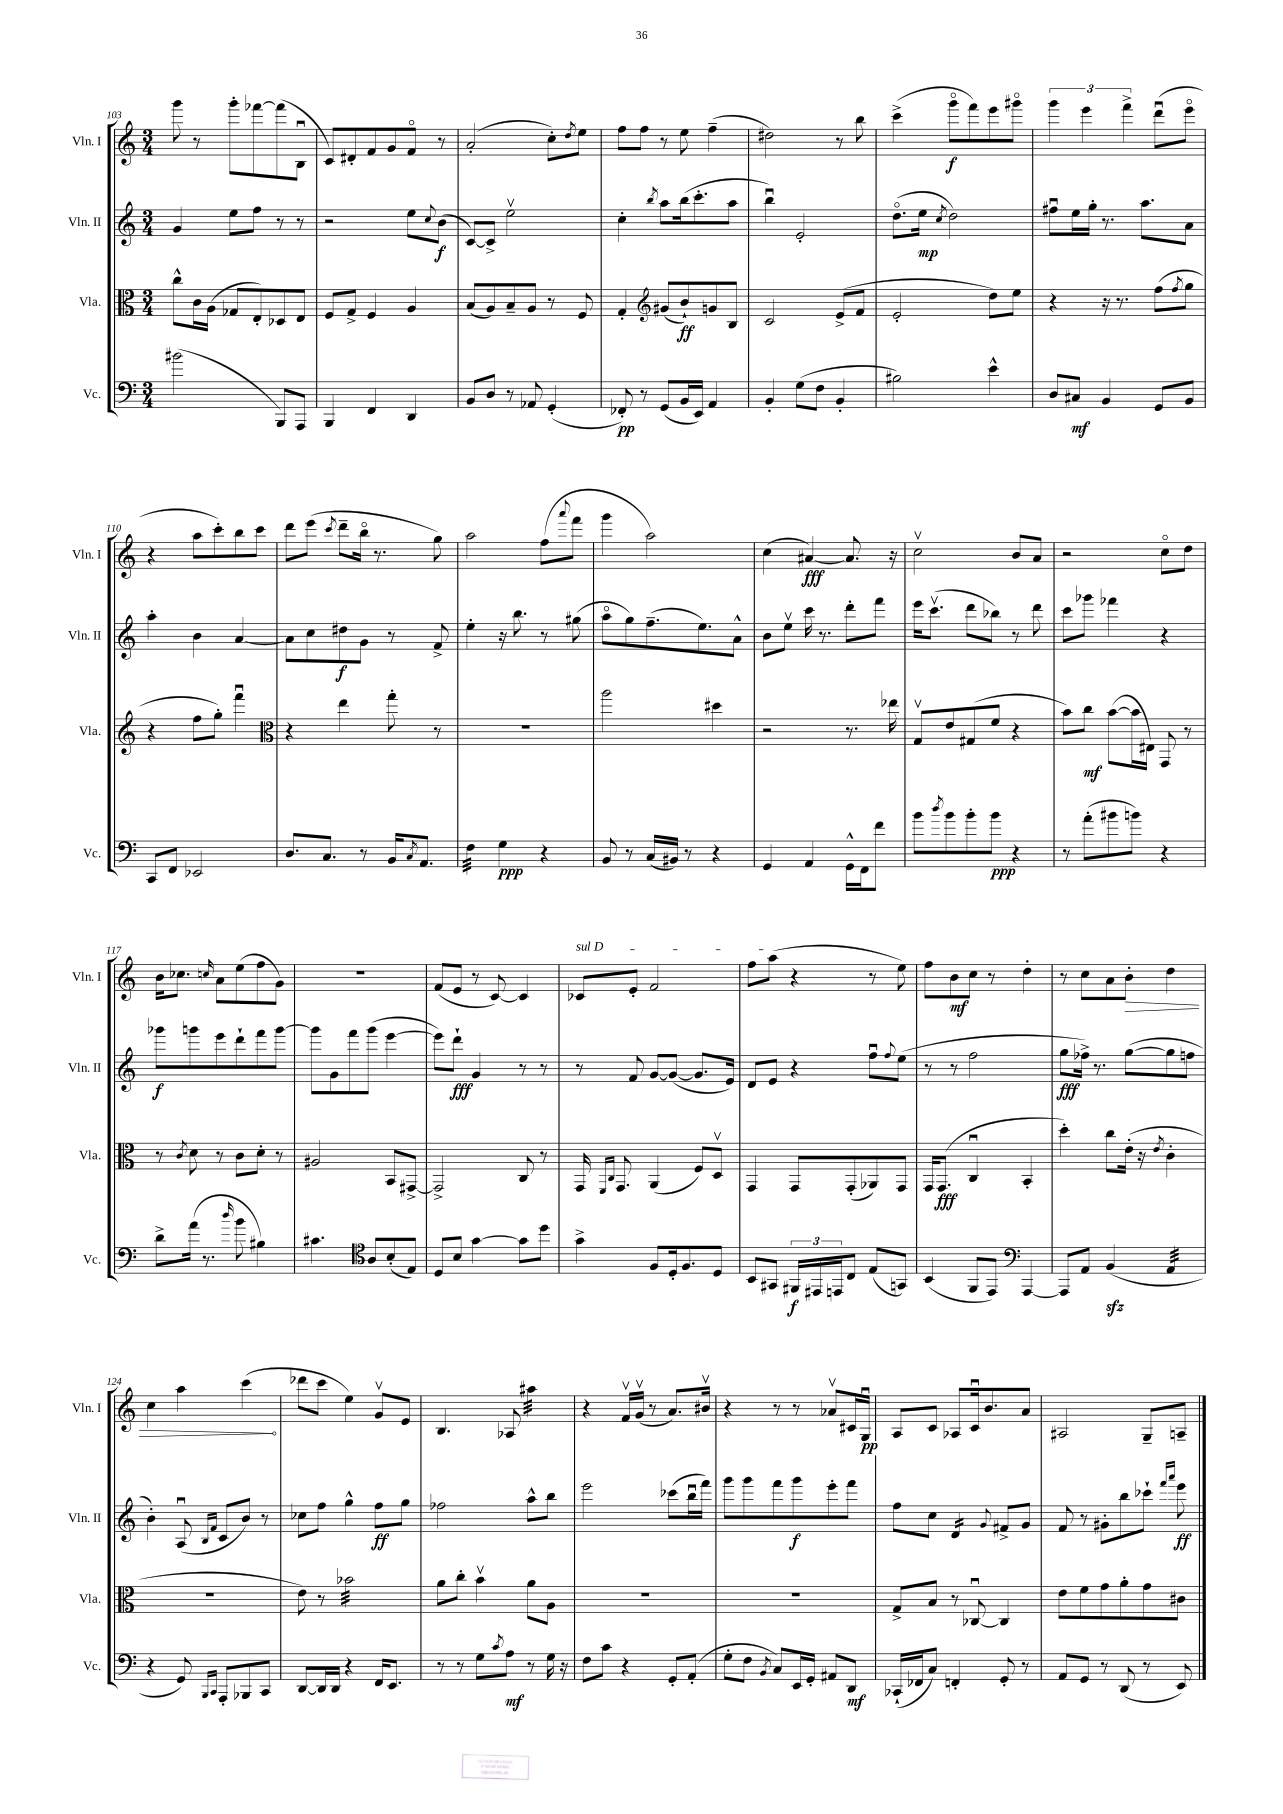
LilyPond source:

<<
\new StaffGroup <<
\new Staff = "s0" \with { instrumentName = "Vln. I" shortInstrumentName = "Vln. I" } {
    \clef treble \key c \major \numericTimeSignature \time 3/4
    g'''8 r8 g'''8-. fes'''8~ fes'''8( b8\downbow |
    c'8) dis'8-. f'8 g'8 f'8\flageolet r8 |
    a'2-.( c''8-.) \acciaccatura { d''8 } e''8 |
    f''8 f''8 r8 e''8 f''4--( |
    dis''2) r8 b''8 |
    c'''4->( g'''8\flageolet\f f'''8) e'''8 gis'''8\flageolet |
    \tuplet 3/2 { g'''4 e'''4 f'''4-> } d'''8\downbow( e'''8\flageolet |
    r4 a''8 c'''8-.) b''8 c'''8 |
    d'''8 e'''8( \acciaccatura { c'''8 } d'''8-- b''16\flageolet r8. g''8) |
    a''2 f''8( \appoggiatura { a'''8 } f'''8 |
    g'''4 a''2) |
    c''4( ais'4~\fff) ais'8. r16 |
    c''2\upbow b'8 a'8 |
    r2 c''8\flageolet d''8 |
    b'16 ces''8. \grace { c''16 } a'8 e''8( f''8 g'8) |
    R2. |
    f'8( e'8 r8 c'8~) c'4 |
    \once \override TextSpanner.bound-details.left.text = \markup { \italic "sul D" } ces'8\startTextSpan e'8-. f'2 |
    f''8 a''8\stopTextSpan( r4 r8 e''8) |
    f''8 b'8\mf c''8 r8 d''4-. |
    r8 c''8 a'8 \once \override Hairpin.circled-tip = ##t b'8-.\> d''4 |
    c''4 a''4 c'''4\!( |
    des'''8 c'''8 e''4) g'8\upbow e'8 |
    b4. aes8 ais''4:32 |
    r4 f'16\upbow g'16\upbow( r8 a'8.) bis'16\upbow |
    r4 r8 r8 aes'8\upbow cis'16 g16\downbow\pp |
    a8 c'8 aes8 c'16\downbow b'8. a'8 |
    ais2 g8-- a8-- \bar "|." |
}
\new Staff = "s1" \with { instrumentName = "Vln. II" shortInstrumentName = "Vln. II" } {
    \clef treble \key c \major \numericTimeSignature \time 3/4
    g'4 e''8 f''8 r8 r8 |
    r2 e''8 \appoggiatura { c''8 } b'8\f( |
    c'8~) c'8-> e''2\upbow |
    c''4-. \acciaccatura { b''8 } a''8 b''16( c'''8.-. a''8 |
    b''4\downbow) e'2-. |
    d''8.\flageolet( e''16\mp \acciaccatura { c''8 } d''2) |
    fis''8\downbow e''16 g''16-. r8. a''8. a'8 |
    a''4-. b'4 a'4~ |
    a'8 c''8 dis''8\f g'8 r8 f'8-> |
    e''4-. r16 b''8. r8 gis''8( |
    a''8\flageolet g''8) f''8.--( e''8.) a'8-^ |
    b'8 e''8\upbow c'''16 r8. d'''8-. f'''8 |
    e'''16 c'''8.\upbow( d'''8 bes''8) r8 d'''8 |
    c'''8 ges'''8 fes'''4 r4 |
    ges'''8\f g'''8 e'''8 d'''8-! f'''8 g'''8~ |
    g'''8 g'8 f'''8 g'''8( e'''4~ |
    e'''8) d'''8-!\fff g'4 r8 r8 |
    r8 f'8 g'8~ g'8~( g'8. e'16) |
    d'8 e'8 r4 f''8\downbow \appoggiatura { f''8 } e''8( |
    r8 r8 f''2 |
    g''8\fff fes''16->) r8. g''8~( g''8 f''8 |
    b'4-.) a8\downbow( \grace { b16 f'16 } c'8 b'8) r8 |
    ces''8 f''8 g''4-^ f''8\ff g''8 |
    fes''2 a''8-^ b''8 |
    e'''2 ces'''8( b''16\downbow f'''16) |
    g'''8 g'''8 f'''8 g'''8\f e'''8-. f'''8 |
    f''8 c''8 d'4:16 \appoggiatura { g'8 } fis'8-> g'8 |
    f'8 r8 gis'8-. b''8 ces'''8-! \grace { f'''16 a'''16 } e'''8\ff \bar "|." |
}
\new Staff = "s2" \with { instrumentName = "Vla." shortInstrumentName = "Vla." } {
    \clef alto \key c \major \numericTimeSignature \time 3/4
    c''8-^ c'16 a16( ges8 e8-.) des8 e8 |
    f8 g8-> f4 a4 |
    b8( a8) b8-- a8 r8 f8 |
    g4-. \clef treble gis'8( b'8-!\ff) g'8 b8 |
    c'2 e'8->( f'8 |
    e'2-. d''8) e''8 |
    r4 r16 r8. f''8( \acciaccatura { f''8 } g''8 |
    r4 f''8 g''8-.) f'''4\downbow |
    \clef alto r4 e''4 g''8-. r8 |
    R2. |
    a''2 dis''4 |
    r2 r8. ees''16 |
    g8\upbow e'8 gis8( f'8 r4 |
    b'8) c''8\mf b'8~( b'16 eis16) g,8 r8 |
    r8 \acciaccatura { c'8 } d'8 r8 c'8 d'8-. r8 |
    ais2 b,8 gis,8~-> |
    gis,2-> c8 r8 |
    g,16 \grace { f,16 c16 } g,8. a,4( f8) d8\upbow |
    g,4 g,8 g,8-.( aes,8) g,8 |
    g,16 g,8.\fff( c4\downbow b,4-. |
    d''4-.) c''8 e'16-.( r16 \acciaccatura { e'8 } c'4-. |
    R2. |
    e'8) r8 bes'2:32 |
    a'8 c''8-. b'4\upbow a'8 a8 |
    R2. |
    R2. |
    g8-> b8 r8 ces8~\downbow ces4 |
    e'8 f'8 g'8 a'8-. g'8 cis'8 \bar "|." |
}
\new Staff = "s3" \with { instrumentName = "Vc." shortInstrumentName = "Vc." } {
    \clef bass \key c \major \numericTimeSignature \time 3/4
    bis'2( b,,8) a,,8 |
    b,,4 f,4 d,4 |
    b,8 d8 r8 aes,8 g,4-.( |
    fes,8-.\pp) r8 g,8( b,16 e,16) a,4 |
    b,4-. g8( f8 b,4-. |
    bis2) e'4-^ |
    d8 cis8\mf b,4 g,8 b,8 |
    c,8 f,8 ees,2 |
    d8. c8. r8 b,16 \acciaccatura { c8 } a,8. |
    f4:32 g4\ppp r4 |
    b,8 r8 c16( bis,16) r8 r4 |
    g,4 a,4 g,16-^ f,16 f'8 |
    b'8 \acciaccatura { d''8 } b'8 b'8-. b'8\ppp r4 |
    r8 a'8-.( bis'8 b'8) r4 |
    d'8-> a'16( r8. \grace { d''16 } b'8 bis4) |
    cis'4. \clef tenor a8 b8-.( e8) |
    d8 b8 g'4~ g'8 d''8 |
    g'4-> f8 d16-. f8. d8 |
    b,8 gis,8 \tuplet 3/2 { fis,16\f eis,16 e,16 } c8 e8( g,8) |
    b,4( f,8 e,8) \clef bass a,,4~ |
    a,,8 a,8 b,4\sfz( a,4:32 |
    r4 g,8) \grace { b,,16 c,16 } a,,8-. bes,,8 c,8 |
    d,8~ d,16 d,16 r4 f,16 e,8. |
    r8 r8 g8 \acciaccatura { c'8 } a8\mf r8 g16 r16 |
    f8 c'8 r4 g,8-. a,8-.( |
    g8-. f8 \acciaccatura { b,8 } c8) e,16 g,16-. ais,8 d,8\mf |
    ces,16-!( fes,16 c8) f,4-. g,8-. r8 |
    a,8 g,8 r8 d,8( r8 e,8) \bar "|." |
}
>>
>>
\layout { \context { \Score currentBarNumber = #103 } }
